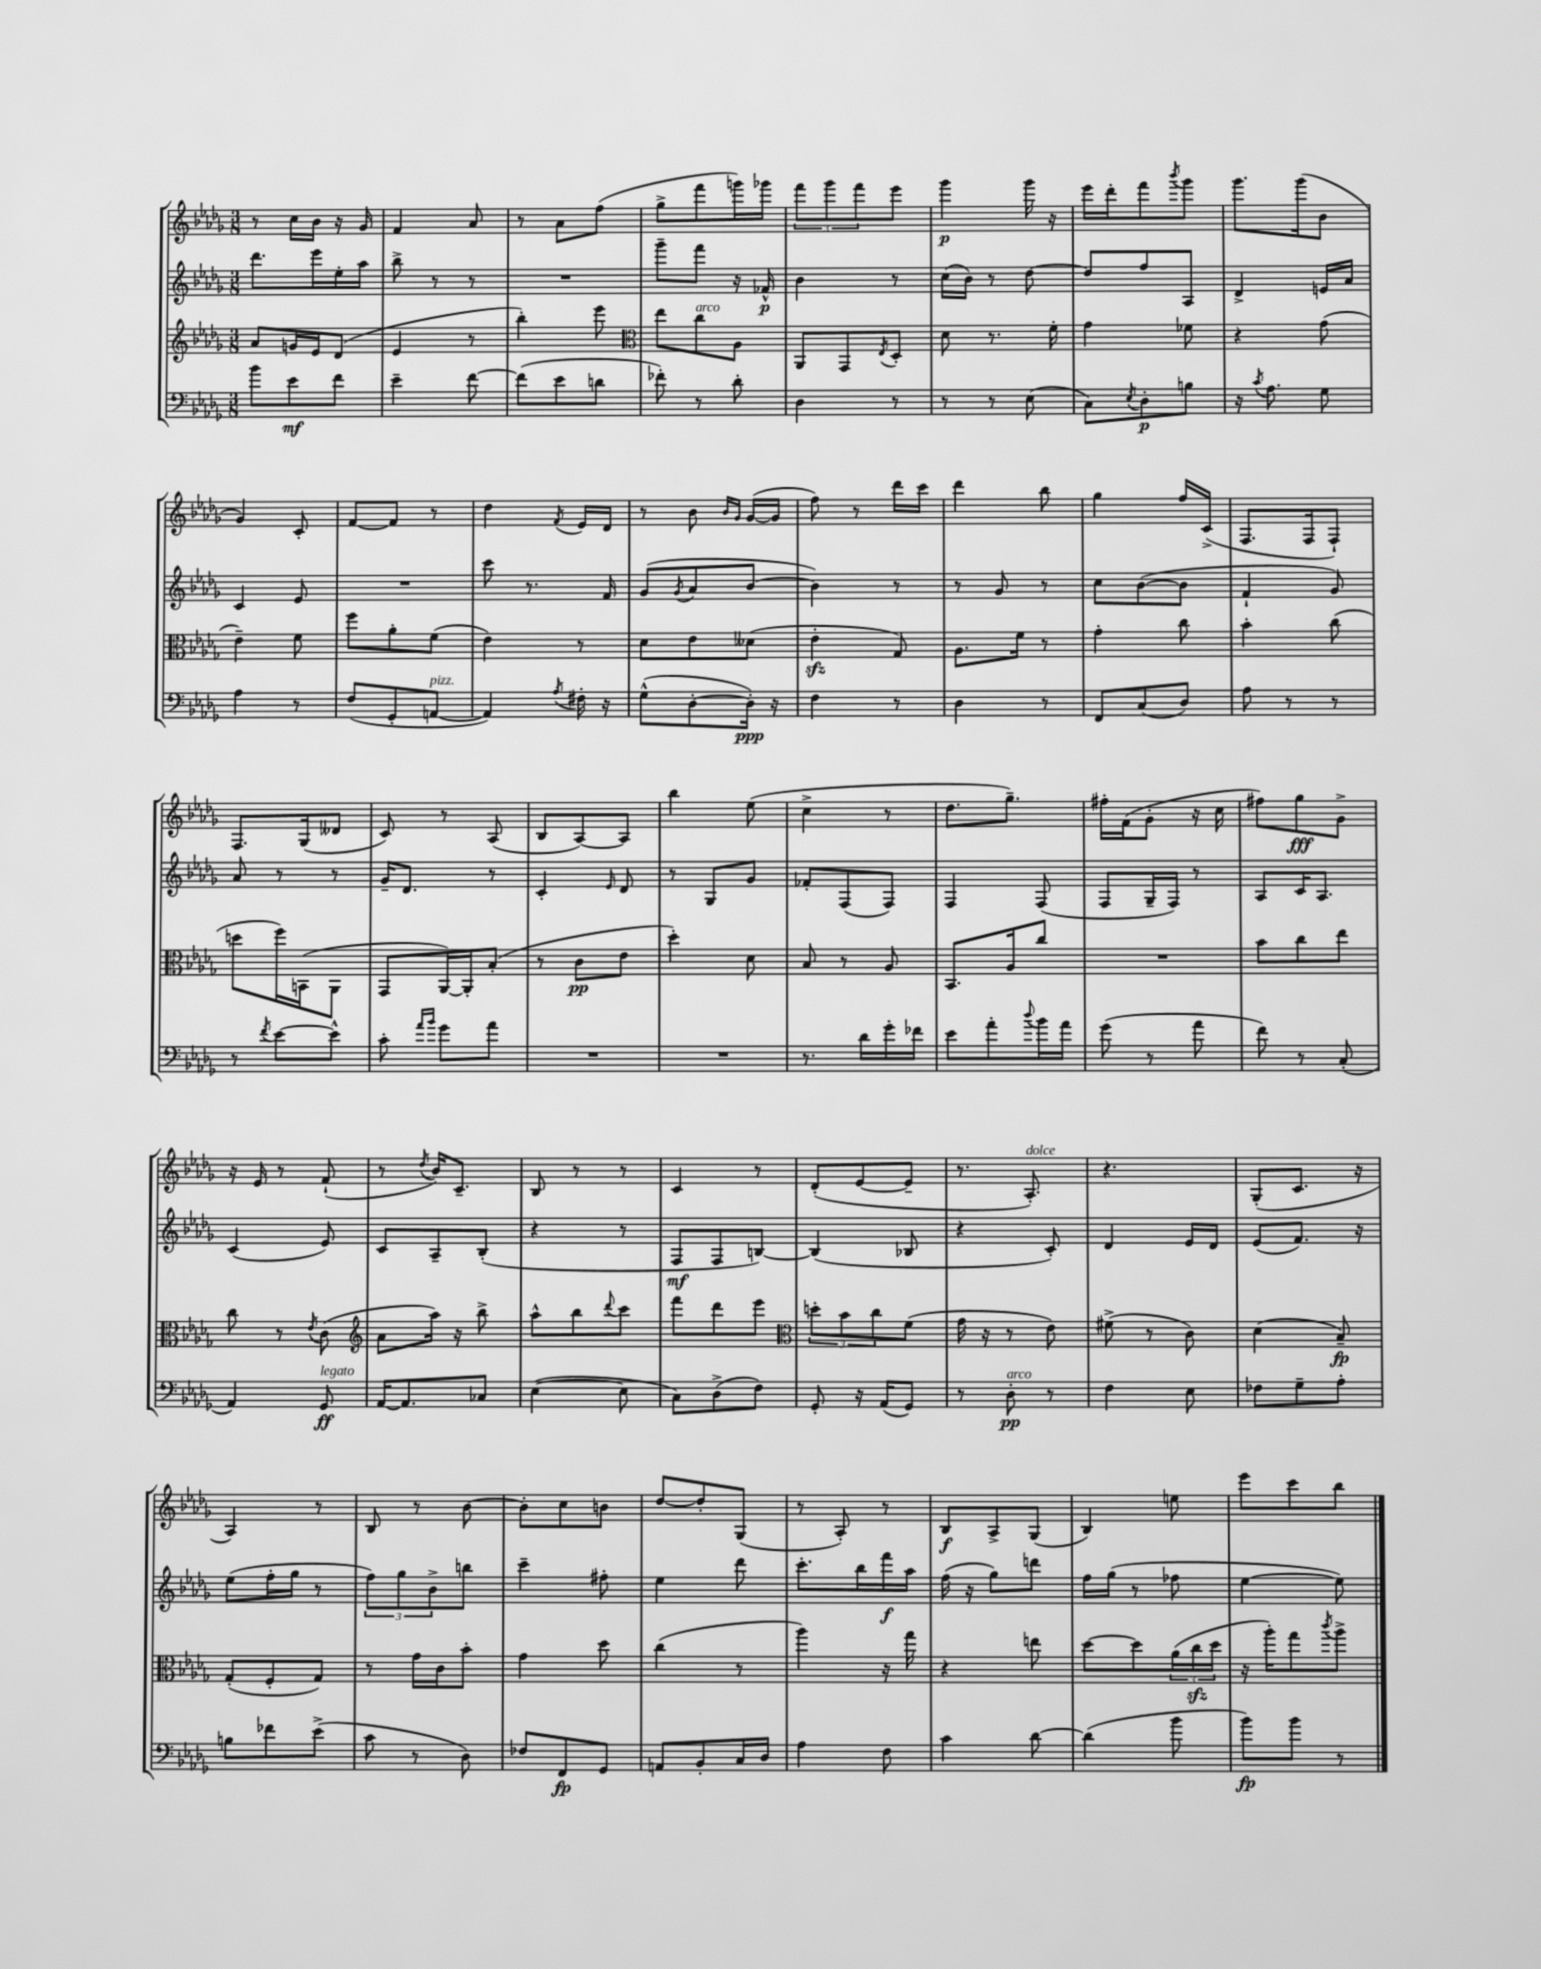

**kern	**kern	**kern	**kern
*staff4	*staff3	*staff2	*staff1
*clefF4	*clefG2	*clefG2	*clefG2
*k[b-e-a-d-g-]	*k[b-e-a-d-g-]	*k[b-e-a-d-g-]	*k[b-e-a-d-g-]
*M3/8	*M3/8	*M3/8	*M3/8
8b-	8a-	8.ddd-	8r
8e-	16g	.	16cc
.	16e-	16eee-	16b-
8f	(8d-	16ee-'	16r
.	.	16aa-	16g-
=	=	=	=
4e-~	4e-	8bb-^	4f
.	.	8r	.
[8f	8r	8r	8a-
=	=	=	=
(8f]	4bb-')	4.r	8r
8e-	.	.	8a-
8d	8eee-	.	(8ff
=	=	=	=
*	*clefC3	*	*
8f-')	8ee-	8ggg-~	8gg-^
8r	8cc	8fff	8fff
8d-'	8A-	16r	16ggg)
.	.	16f-^^	16ggg-
=	=	=	=
4D-	8AA-	4b-	12fff
.	.	.	12ggg-
.	8GG-	.	.
.	.	.	12fff
.	8qE-	.	.
8r	8D-'	8r	8eee-
=	=	=	=
8r	8d-	(16cc	4ggg-
.	.	16b-)	.
8r	8.r	8r	.
(8E-	.	[8dd-	16ggg-
.	16f'	.	16r
=	=	=	=
8C)	4g-	8dd-]	16eee-
.	.	.	16ddd-'
8qE-	.	.	.
8D-'	.	8ff	8fff
.	.	.	8qbbb-
8B	8f-	8A-	8ggg-
=	=	=	=
16r	4r	4d-^	8.ggg-
8qc	.	.	.
8.A-	.	.	.
.	.	.	(16ggg-
8G-	(8g-	16e	8b-
.	.	16a-	.
=	=	=	=
4A-	4e-~)	4c	4g-)
8r	8f	8e-	8c'
=	=	=	=
(8F	8ff	4.r	[8f
8GG-'	8a-'	.	8f]
[8AA	(8f	.	8r
=	=	=	=
4AA])	4e-)	8ccc	4dd-
.	.	8.r	.
8qA-	.	.	8qf
16F#'	8r	.	16e-
16r	.	16f	16d-
=	=	=	=
(8G-^^	8d-	(8g-	8r
.	.	8qg-	.
[8D-'	8e-	8a-	8b-
.	.	.	16qqb-
.	.	.	16qqg-
16D-'])	(8d--	[8b-	([16g-
16r	.	.	16g-]
=	=	=	=
4F	4e-'	4b-])	8ff)
.	.	.	8r
8r	8G-)	8r	16ddd-
.	.	.	16ccc
=	=	=	=
4D-	8.A-	8r	4ddd-
.	.	8g-	.
.	16f	.	.
8r	8r	8r	8bb-
=	=	=	=
8FF	4g-'	8cc	4gg-
(8C	.	([8b-	.
8D-)	8cc	8b-]	16ff
.	.	.	(16c^
=	=	=	=
8A-	4b-'	4f`	8.F
8r	.	.	.
.	.	.	16F
8r	(8cc	8g-)	8F`)
=	=	=	=
8r	8dd	8a-	8.F
8qf	.	.	.
[8e-	16ff)	8r	.
.	(16BB	.	(16G-
8e-^^]	8AA-	8r	8d--
=	=	=	=
8c'	8GG-	16g-~	8c)
.	.	8.d-	.
16qqa-	.	.	.
16qqb-	.	.	.
8g-	[16AA-)	.	8r
.	16AA-']	.	.
8a-	(8B-'	8r	(8A-
=	=	=	=
4.r	8r	4c'	8B-
.	8c	.	[8A-)
.	.	16qqe-	.
.	8e-	8d-	8A-]
=	=	=	=
4.r	4dd-')	8r	4bb-
.	.	8G-	.
.	8d-	8g-	(8ee-
=	=	=	=
8.r	8B-	8f-'	4cc^
.	8r	(8F	.
16d-	.	.	.
16g-'	8A-	8F)	8r
16f-	.	.	.
=	=	=	=
8e-	8.BB-	4F	8.dd-
8a-'	.	.	.
.	16A-	.	8.gg-~)
8qqdd-	.	.	.
16b-	8cc	(8F	.
16a-	.	.	.
=	=	=	=
(8g-	4.r	8F	16ff#'
.	.	.	(16f
8r	.	16G-~	8g-'
.	.	16F)	.
8a-	.	8r	16r
.	.	.	16cc
=	=	=	=
8f)	8b-	8A-	8ff#)
8r	8cc	16c	8gg-
.	.	8.A-	.
(8C'	8ee-	.	8g-^
=	=	=	=
4AA-)	8cc	(4c	16r
.	.	.	16e-
.	8r	.	8r
.	8qe-	.	.
8GG-	(8c	8e-)	(8f`
=	=	=	=
*	*clefG2	*	*
[16AA-	8a-	8c	8r
8.AA-]	.	.	.
.	.	.	8qdd-
.	16aa-)	8A-~	16b-)
.	16r	.	8.c~
8C-	8bb-^	(8B-'	.
=	=	=	=
([4E-	8aa-^^	4r	8B-
.	8bb-	.	8r
.	8qqddd-	.	.
8E-]	8ccc	8r	8r
=	=	=	=
8C)	8fff	8F	4c
(8D-^	8ddd-	8F	.
8F)	8eee-	[8B)	8r
=	=	=	=
*	*clefC3	*	*
8GG-'	12dd'	(4B]	(8d-'
.	12b-	.	.
16r	.	.	[8e-
.	12cc	.	.
(16AA-	.	.	.
8GG-)	(8f	8B-	8e-~]
=	=	=	=
8r	16g-	4r	8.r
.	16r	.	.
8D-'	8r	.	.
.	.	.	8.A-')
8r	8e-)	8c')	.
=	=	=	=
4F	(8f#^	4d-	4.r
.	8r	.	.
8E-	8c)	16e-	.
.	.	16d-	.
=	=	=	=
8F-	(4d-	(8e-	(8G-'
8G-~	.	8.f)	8.c
8A-'	8B-~)	.	.
.	.	16r	16r
=	=	=	=
8B	(8G-'	(8ee-	4A-)
8f-	8F'	16ff'	.
.	.	16gg-	.
(8e-^	8G-)	8r	8r
=	=	=	=
8c	8r	12ff)	8B-
.	.	12gg-	.
8r	16g-	.	8r
.	.	12b-^	.
.	16c	.	.
8D-)	8b-'	8bb	[8b-
=	=	=	=
8F-	4g-	4ccc~	8b-']
8FF	.	.	8cc
8GG-	8dd-	8ff#'	8b
=	=	=	=
8AA	(4cc	4ee-	[8dd-
8BB-'	.	.	8dd-']
16C	8r	8ddd-	(8G-
16D-	.	.	.
=	=	=	=
4A-	4aa-)	8.ccc'	8r
.	.	.	8A-')
.	.	16bb-	.
8F	16r	16fff	8r
.	16gg-	16aa-	.
=	=	=	=
4c	4r	(16ff	8B-
.	.	16r	.
.	.	8gg-)	8A-^
[8d-	8ee	8ddd	(8G-
=	=	=	=
(4d-]	[8dd-	16ff	4B-)
.	.	(16gg-	.
.	8dd-]	8r	.
8b-	(24a-	8ff-	8ee
.	24cc	.	.
.	24dd-	.	.
=	=	=	=
8b-)	16r	[4ee-	8eee-
.	16aa-')	.	.
8b-	8gg-	.	8ccc
.	8qccc	.	.
8r	8aa-^	8ee-])	8bb-
==	==	==	==
*-	*-	*-	*-
